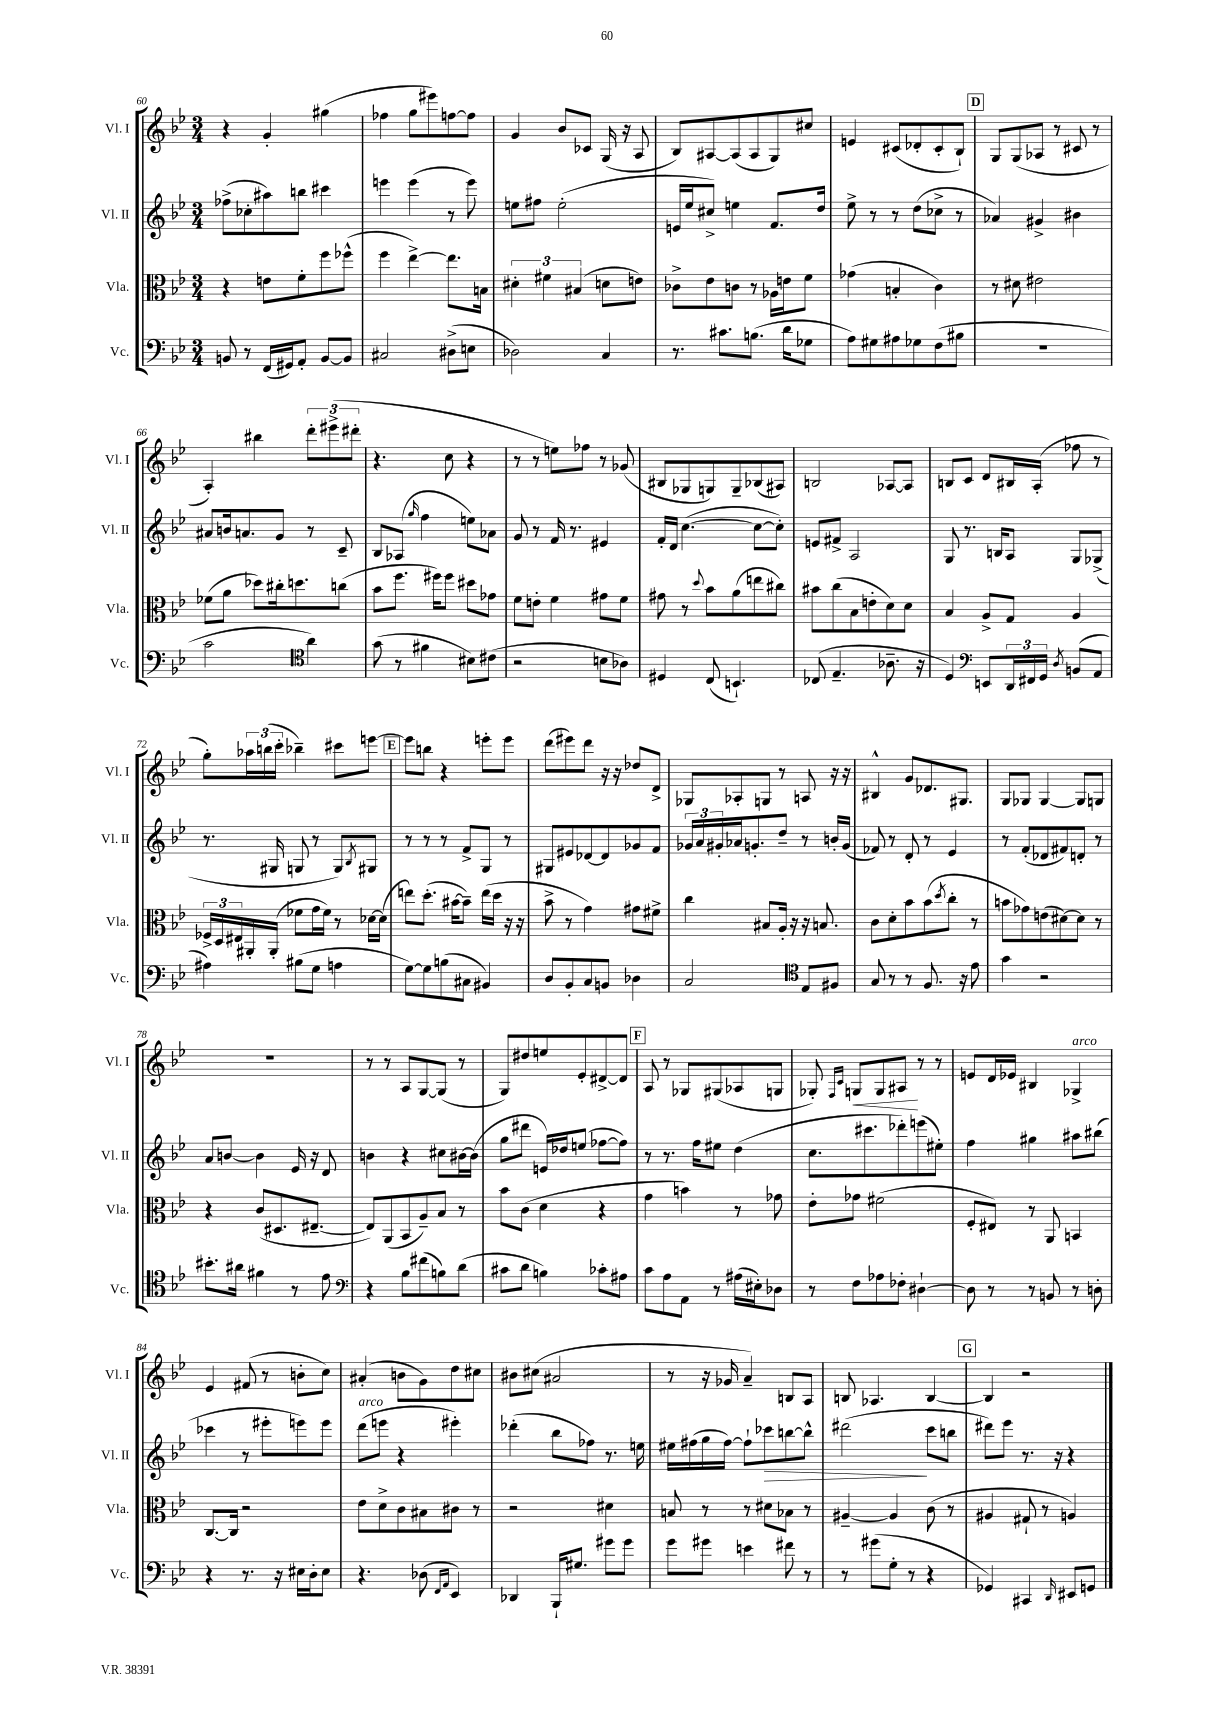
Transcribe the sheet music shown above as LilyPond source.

<<
\new StaffGroup <<
\new Staff = "s0" \with { instrumentName = "Vl. I" shortInstrumentName = "Vl. I" } {
    \clef treble \key bes \major \numericTimeSignature \time 3/4
    r4 g'4-. gis''4( |
    fes''4 g''8 eis'''8) f''8~ f''8 |
    g'4 bes'8 ces'8 g16( r16 a8 |
    bes8) ais8~ ais8( ais8 g8) cis''8 |
    e'4 cis'8( des'8-. cis'8-. bes8-!) |
    \mark \markup { \box "D" } g8 g8( aes8 r8 cis'8 r8 |
    a4-.) bis''4 \tuplet 3/2 { d'''8-. eis'''8->( dis'''8-. } |
    r4. c''8 r4 |
    r8 r8 e''8) fes''8 r8 ges'8( |
    bis8 ges8 g8) g8-- bes8( ais8) |
    b2 aes8~ aes8 |
    b8 c'8 d'8 bis16 a16-.( fes''8 r8 |
    g''8-.) \tuplet 3/2 { aes''16 b''16( c'''16-. } bes''4--) cis'''8 e'''8~ |
    \mark \markup { \box "E" } e'''8 b''8 r4 e'''8-. e'''8 |
    d'''8( eis'''8) d'''8 r16 r16 des''8 d'8-> |
    ges8 aes8-. g8 r8 a8 r16 r16 |
    bis4-^ g'8 des'8. gis8. |
    g8 ges8 ges4~ ges8 g8 |
    R2. |
    r8 r8 a8 g8~ g8( r8 |
    g8) dis''8 e''8 ees'8-. dis'8~-> dis'8 |
    \mark \markup { \box "F" } a8 r8 ges8 gis8( aes8 g8 |
    ges8-.) \grace { f16 c'16 } g8\< g8 ais8\! r8 r8 |
    e'8 d'16 ees'16 bis4 ges4->^\markup { \italic "arco" } |
    ees'4 fis'8( r8 b'8-. c''8) |
    ais'4-.( b'8 g'8) d''8 cis''8 |
    bis'8 cis''8( ais'2 |
    r8 r16 ges'16 a'4--) b8 a8 |
    b8 aes4. b4~ |
    \mark \markup { \box "G" } b4 r2 \bar "|." |
}
\new Staff = "s1" \with { instrumentName = "Vl. II" shortInstrumentName = "Vl. II" } {
    \clef treble \key bes \major \numericTimeSignature \time 3/4
    fes''8->( ces''8-. ais''8) b''8 cis'''4 |
    e'''4 e'''4( r8 e'''8) |
    e''8 fis''8 e''2-.( |
    e'16 ees''16 cis''8->) e''4 f'8. d''16 |
    ees''8-> r8 r8 d''8( ces''8-> r8 |
    \mark \markup { \box "D" } aes'4) gis'4-> bis'4 |
    ais'8 b'16 a'8. g'8 r8 c'8-- |
    bes8 aes8( \grace { g''16 } f''4 e''8) aes'8 |
    g'8 r8 f'16 r8. eis'4 |
    f'16-. d'16 c''4.~( c''8~ c''8-.) |
    e'8 fis'8-> a2 |
    g8 r8. b16 a8 g8 ges8->( |
    r8. gis16 g8 r8 g8) \acciaccatura { bes8 } gis8 |
    \mark \markup { \box "E" } r8 r8 r8 f'8-> g8 r8 |
    gis8 eis'8 des'8~ des'8 ges'8 f'8 |
    \tuplet 3/2 { ges'16 a'16 gis'16-. } aes'16 g'8.-. d''8-- r8 b'16-. g'16( |
    fes'8) r8 d'8-. r8 ees'4 |
    r8 f'8-.( des'8 fis'8) d'8-. r8 |
    a'8 b'8~ b'4 ees'16 r16 d'8 |
    b'4 r4 cis''8 bis'16~ bis'16( |
    g''8 dis'''8 e'16) des''16 e''8( fes''8~ fes''8) |
    \mark \markup { \box "F" } r8 r8. f''16 eis''8 d''4( |
    c''8. cis'''8. des'''8-.) e'''8( eis''8-.) |
    f''4 gis''4 ais''8 bis''8( |
    ces'''4 r8 eis'''8-. e'''8) e'''8 |
    d'''8^\markup { \italic "arco" }( e'''8 r4 eis'''4-.) |
    des'''4-.( bes''8 fes''8) r8. e''16 |
    eis''16 fis''16( g''16 fis''16~) fis''8-! ces'''8\> b''8~ b''8-^ |
    dis'''2\!( c'''8 b''8 |
    \mark \markup { \box "G" } dis'''8) ees'''8 r8. r16 r4 \bar "|." |
}
\new Staff = "s2" \with { instrumentName = "Vla." shortInstrumentName = "Vla." } {
    \clef alto \key bes \major \numericTimeSignature \time 3/4
    r4 e'8 f'8-. f''8 fes''8-^( |
    f''4 ees''4~->) ees''8. b16 |
    \tuplet 3/2 { dis'4-. fis'4 bis4( } d'8 e'8) |
    ces'8-> ees'8 c'8 r8 aes16 e'16 f'8 |
    ges'4( b4-. c'4) |
    \mark \markup { \box "D" } r8 dis'8 eis'2 |
    fes'8( a'8 des''8) cis''16-. d''8. c''8( |
    bes'8 f''8. fis''16) fis''8 dis''8 ges'8 |
    f'8 e'8-. f'4 gis'8 f'8 |
    gis'8 r8 \appoggiatura { d''8 } bes'8 a'8( e''8 cis''8) |
    bis'8 c''8( bes8 e'8-. d'8) d'8 |
    bes4 a8-> g8 a4 |
    \tuplet 3/2 { fes16-> d16 eis16 } ais,16-. ais,16-.( fes'8 g'16 fes'16) r8 des'16~ des'16( |
    \mark \markup { \box "E" } e''8) d''8.-.( bis'16~ bis'8--) e''16( d''16 r16 r16 |
    bes'8-> r8 g'4) gis'8 fis'8-> |
    c''4 bis8 a16-. r16 r16 b8. |
    c'8 d'8-. bes'8 bes'8( \acciaccatura { d''8 } c''8-. r8 |
    b'8 ges'8) e'8( dis'8~) dis'8 r8 |
    r4 c'8( dis8. eis8.~-- |
    eis8) a,8( bes,8 a8--) bes8 r8 |
    bes'8 c'8( d'4 r4 |
    \mark \markup { \box "F" } g'4 b'4) r8 ges'8 |
    ees'8-. ges'8 fis'2( |
    f8-. eis8) r8 a,8 b,4 |
    c8.~ c16 r2 |
    ees'8 d'8-> c'8 bis8 cis'8 r8 |
    r2 dis'4 |
    b8 r8 r8 dis'8 bes8 r8 |
    ais4~-- ais4 c'8( r8 |
    \mark \markup { \box "G" } ais4 gis8-! r8 a4) \bar "|." |
}
\new Staff = "s3" \with { instrumentName = "Vc." shortInstrumentName = "Vc." } {
    \clef bass \key bes \major \numericTimeSignature \time 3/4
    b,8 r8 f,16( gis,16) a,8-. b,8~ b,8 |
    cis2 dis8->( e8 |
    des2) c4 |
    r8. cis'8. b8.( d'16 ges8 |
    a8) gis8 ais8 ges8 f8( bis8 |
    \mark \markup { \box "D" } R2. |
    c'2 \clef tenor a'4) |
    g'8( r8 fis'4 bis8) cis'8( |
    r2 b8 aes8) |
    dis4 c8( b,4.-!) |
    ces8( ees4.-- aes8.-- r16 |
    d4) \clef bass e,8 \tuplet 3/2 { d,16 fis,16 g,16 } \acciaccatura { d8 } b,8( a,8 |
    ais4) bis8( g8 a4 |
    \mark \markup { \box "E" } g8~) g8 b8( cis8 bis,4) |
    d8 bes,8-. c8 b,8 des4 |
    c2 \clef tenor ees8 fis8 |
    g8 r8 r8 f8. r16 ees'8 |
    g'4 r2 |
    bis'8.-. ais'16 fis'4 r8 ees'8 |
    \clef bass r4 bes8 fis'8( b8) d'8( |
    cis'8 d'8 b4) ces'8-. ais8 |
    \mark \markup { \box "F" } c'8 a8 a,8 r8 ais16( eis16-.) des8 |
    r8 f8 aes8 fes8-. dis4~-! |
    dis8 r8 r8 b,8 r8 d8-. |
    r4 r8. r16 eis16 d16-. eis8 |
    r4. des8( \grace { f,16 a,16 } ees,4) |
    des,4 bes,,16-! gis8. gis'8 gis'8 |
    g'8 gis'8 e'4 fis'8 r8 |
    r8 gis'8( g8-. r8 r4 |
    \mark \markup { \box "G" } ges,4) cis,4 \grace { d,16 } eis,8 g,8 \bar "|." |
}
>>
>>
\layout { \context { \Score currentBarNumber = #60 } }
